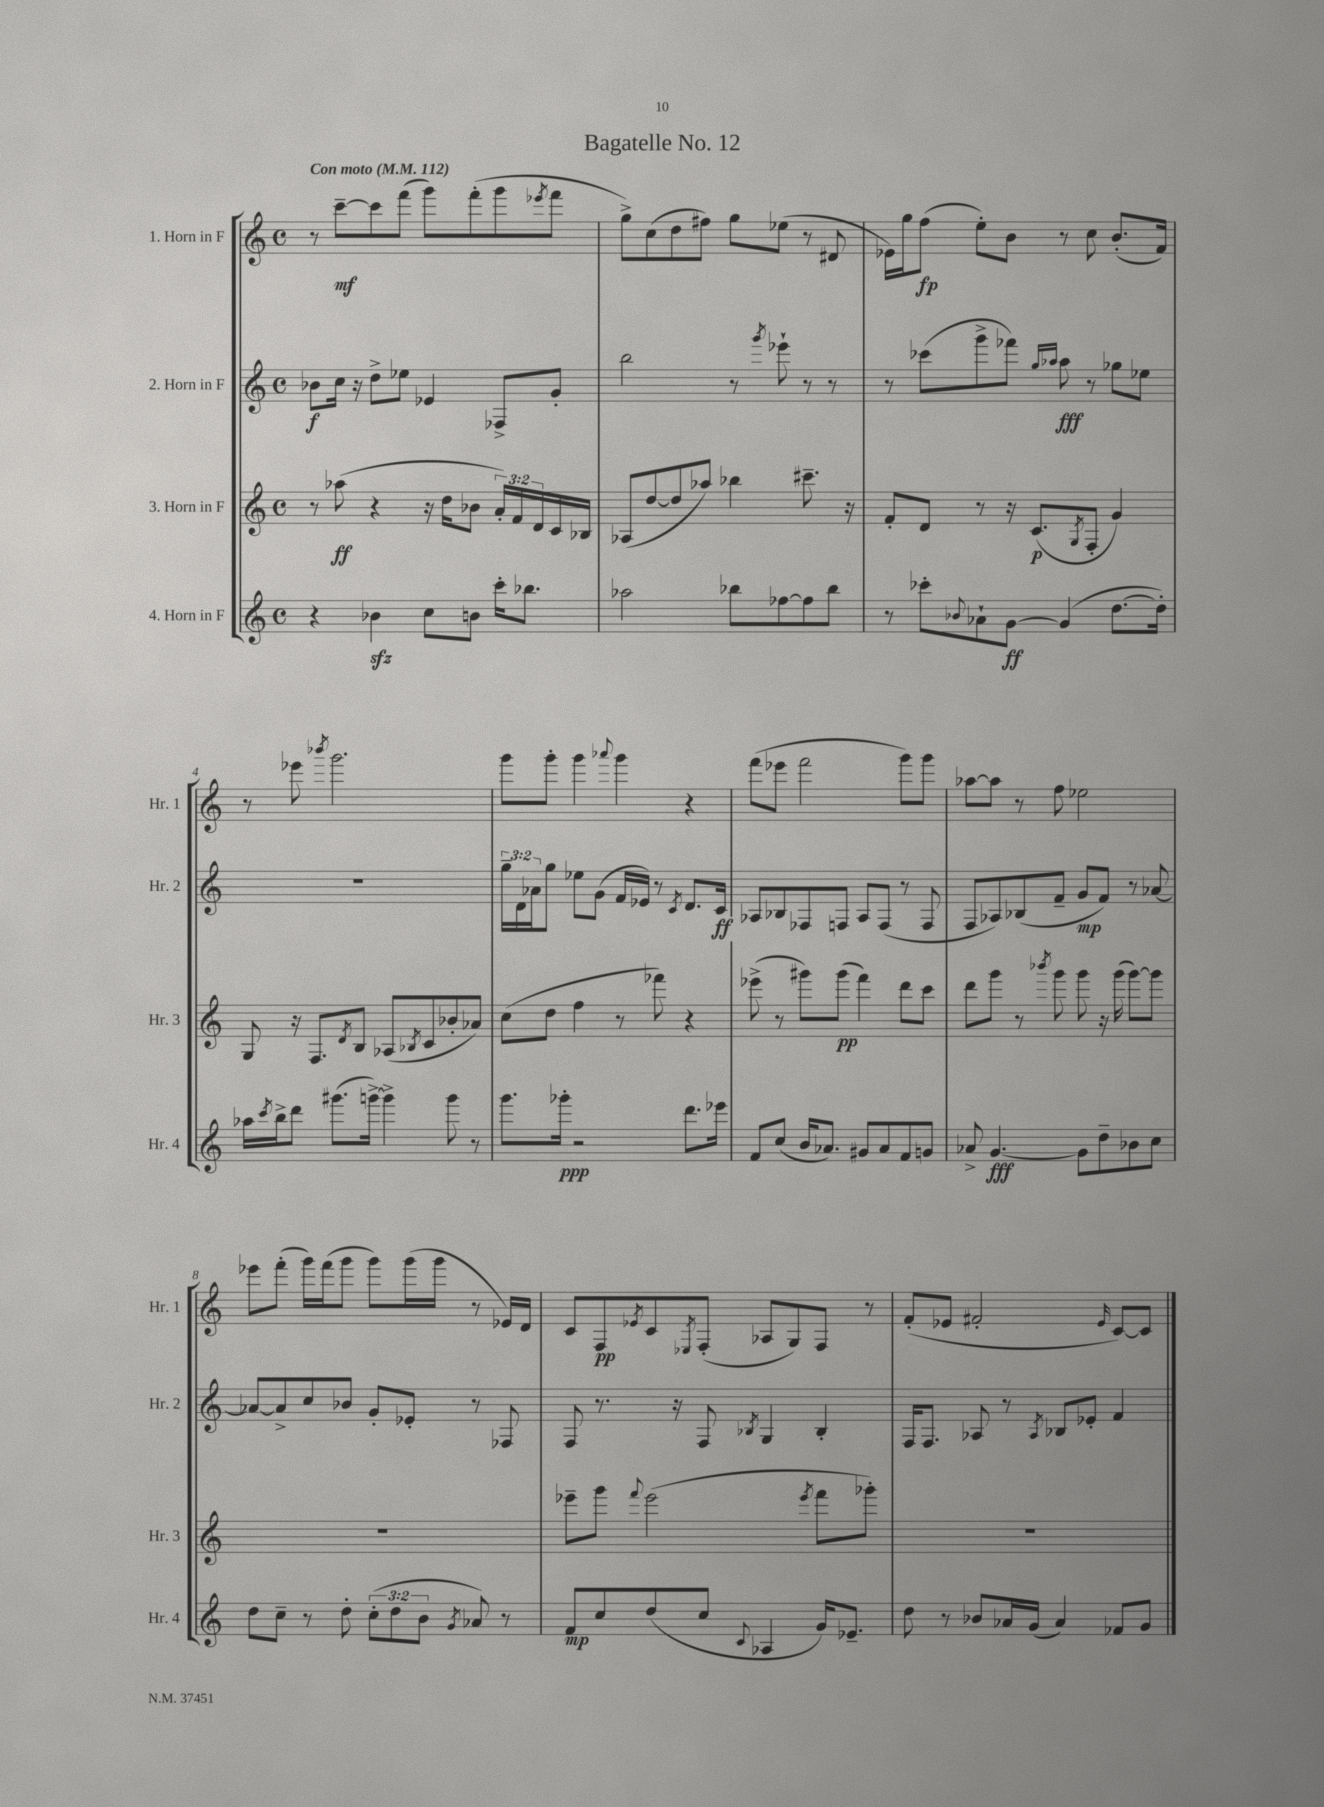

**kern	**kern	**kern	**kern
*staff4	*staff3	*staff2	*staff1
*clefG2	*clefG2	*clefG2	*clefG2
*k[]	*k[]	*k[]	*k[]
*M4/4	*M4/4	*M4/4	*M4/4
*met(c)	*met(c)	*met(c)	*met(c)
*MM112	*MM112	*MM112	*MM112
4r	8r	8b-\L	8r
.	(8aa-\	16cc\Jk	[8ccc~\L
.	.	16r	.
4b-\	4r	8dd^\L	8ccc\]
.	.	8ee-\J	(8fff\J
8cc\L	16r	4e-/	8ggg\L)
.	16dd\LK	.	.
8b\J	8b-\J	.	(8fff'\
16ccc'\LK	24a'/LL)	8F-^/L	8ggg\
.	24f/	.	.
8.bb-\J	.	.	.
.	24d/	.	.
.	.	.	8qeee-/
.	16c/	8g'/J	8fff\J
.	16B-/JJ	.	.
=	=	=	=
2aa-\	(8A-/L	2bb\	8gg^\L)
.	[8dd/	.	(8cc\
.	8dd/]	.	8dd\
.	8aa-/J)	.	8ff#\J)
8bb-\L	4bb-\	8r	8gg\L
.	.	8qggg/	.
[8ff-\	.	8eee-`\	(8ee-\J
8ff-\]	8.ccc#~\	8r	8r
8bb-\J	.	8r	8d#/
.	16r	.	.
=	=	=	=
8r	8f'/L	8r	16e-\LL)
.	.	.	16gg\J
8ccc-'\L	8d/J	(8ccc-\L	(8ff\J
8qqb-/	.	.	.
8a-`\	8r	8ggg^\	8ee'\L)
[8g\J	16r	8fff-\J)	8b\J
.	(8.c/L	.	.
.	.	16qqgg/LL	.
.	.	16qqaa-/JJ	.
(4g/]	.	8aa-\	8r
.	8qG/	.	.
.	8F'/J	8r	8cc\
[8.dd\L	4g/)	8gg-\L	(8.b'/L
.	.	8ee-\J	.
16dd'\]Jk)	.	.	16f/Jk)
=	=	=	=
16aa-\LL	8G/	1r	8r
8qccc/	.	.	.
16bb^\J	.	.	.
8ddd\J	16r	.	8eee-\
.	8.F/L	.	.
.	.	.	8qbbb-/
(8.ggg#\L	.	.	2.ggg\
.	8qd/	.	.
.	8B/J	.	.
[16ggg^\Jk)	.	.	.
4ggg^\]	(8A-/L	.	.
.	8qB-/	.	.
.	8c/	.	.
8ggg\	8b-'/	.	.
8r	8a-/J)	.	.
=	=	=	=
8.ggg\L	(8cc\L	24gg~\LL	8ggg\L
.	.	24d\	.
.	.	24a-\J	.
.	8dd\J	8gg\J	8ggg'\J
16ggg-'\Jk	.	.	.
2r	4ff\	8ee-\L	4ggg\
.	.	(8g\J	.
.	.	.	8qqaaa-/
.	8r	16f/LL	4ggg\
.	.	16e-/JJ)	.
.	8fff-\)	8r	.
.	.	8qc/	.
8.ddd\L	4r	8.d/L	4r
16eee-\Jk	.	16c/Jk	.
=	=	=	=
8f/L	(8eee-^\	8A-/L	(8fff\L
(8cc/J	8r	8B-/	8eee-\J
16b/LK	8ggg#\L)	8F-/	2fff\
8.a-/J)	.	.	.
.	(8ggg#\J	8F/J	.
8g#/L	4fff\)	8A-/L	.
8a-/	.	(8F/J	.
8f/	8ddd\L	8r	8ggg\L)
8g/J	8ccc\J	8F/	8ggg\J
=	=	=	=
8a-^/	8ddd\L	8F/L	[8aa-\L
[4.g/	8ggg\J	8A-/)	8aa-\]J
.	8r	(8B-/	8r
.	8qbbb-/	.	.
.	8ggg\	8f~/J	8ff\
8g\]L	8ggg\	8g/L	2ee-\
8dd~\	16r	8f/J)	.
.	(16ggg\	.	.
8b-\	[8ggg\L)	8r	.
8cc\J	8ggg\]J	[8a-/	.
=	=	=	=
8dd\L	1r	8a-/_L	8eee-\L
8cc~\J	.	8a-^/]	(8fff'\J
8r	.	8cc/	16ggg\LL)
.	.	.	(16fff\J
8dd'\	.	8b-/J	8ggg\J
(12cc'\L	.	8g'/L	8ggg\L)
12dd\	.	.	.
.	.	8e-'/J	(16ggg\L
12b\J	.	.	.
.	.	.	16ggg\JJ
8qg/	.	.	.
8a-/)	.	8r	8r
8r	.	8F-/	16e-/LL)
.	.	.	16d/JJ
=	=	=	=
8f/L	8eee-~\L	8F/	8c/L
8cc/	8ggg\J	8.r	8F/
.	8qqfff/	.	8qe-/
(8dd/	(2eee-\	.	8c/
.	.	16r	.
.	.	.	8qE-/
8cc/J	.	8F/	(8F'/J
8qqc/	.	8qB-/	.
4A-/	.	4G/	8A-/L
.	.	.	8G/)
.	8qeee-/	.	.
16g/LK)	8fff\L	4B-'/	8F/J
8.e-~/J	.	.	.
.	8ggg-'\J)	.	8r
=	=	=	=
8dd\	1r	16F/LK	(8f'/L
.	.	8.F/J	.
8r	.	.	8e-/J
8b-/L	.	8A-/	2f#'/
16a-/L	.	8r	.
(16g/JJ	.	.	.
.	.	8qA-/	.
4a-/)	.	8B-/L	.
.	.	8e-'/J	.
.	.	.	16qqe-/
8f-/L	.	4f/	[8c/L)
8g/J	.	.	8c/]J
==	==	==	==
*-	*-	*-	*-
